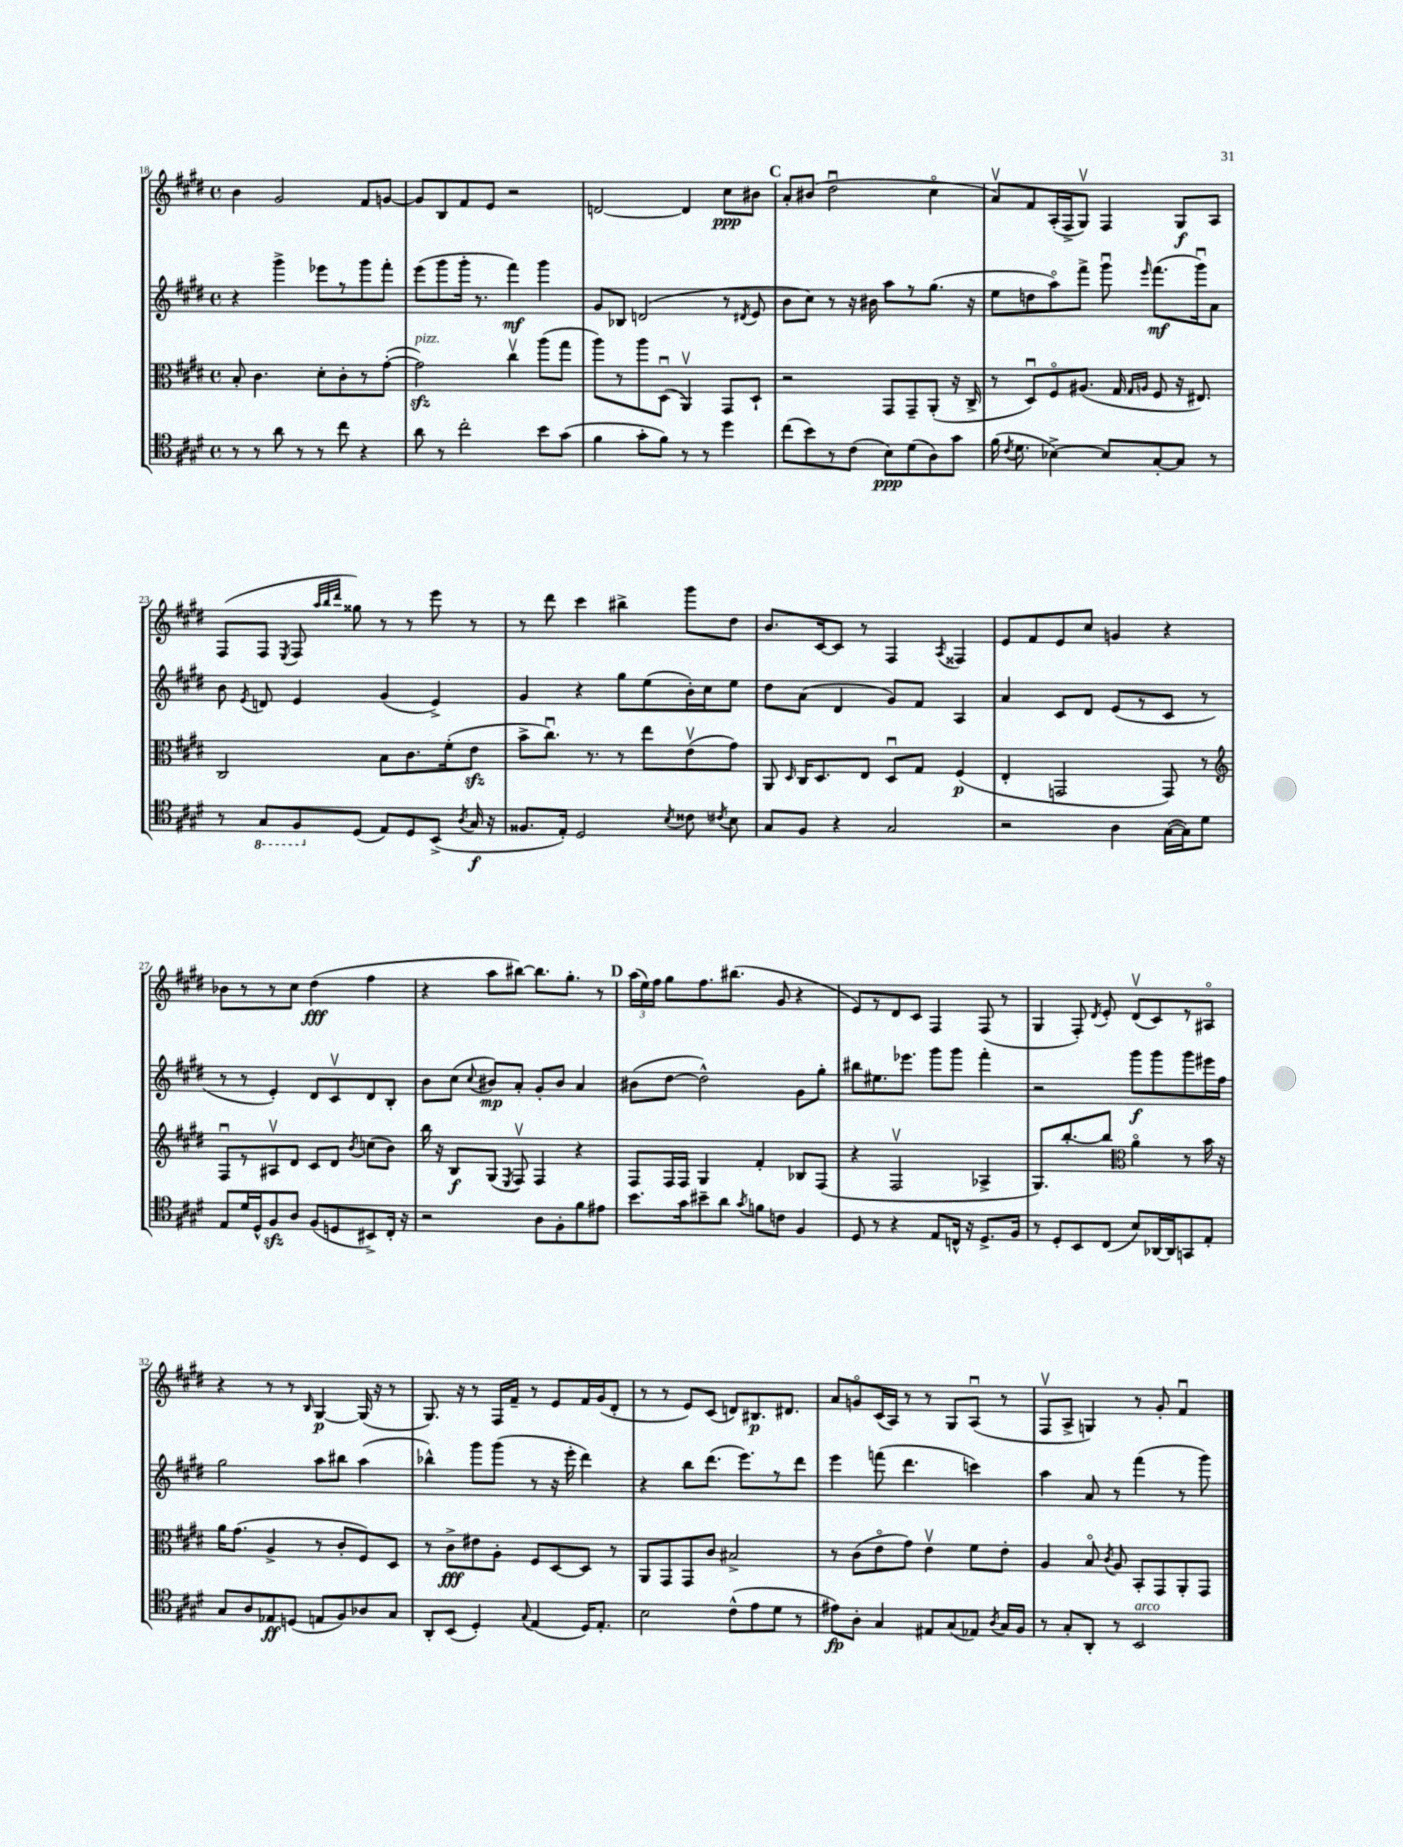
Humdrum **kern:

**kern	**kern	**kern	**kern
*staff4	*staff3	*staff2	*staff1
*clefC4	*clefC3	*clefG2	*clefG2
*k[f#c#g#d#]	*k[f#c#g#d#]	*k[f#c#g#d#]	*k[f#c#g#d#]
*M4/4	*M4/4	*M4/4	*M4/4
*met(c)	*met(c)	*met(c)	*met(c)
8r	8B'/	4r	4b\
8r	4.c#\	.	.
8a\	.	4ggg#^\	2g#/
8r	.	.	.
8r	8d#'\L	8eee-\L	.
8cc#\	8c#'\	8r	.
4r	8r	8ggg#\	8f#/L
.	([8g#'\J	8fff#'\J	[8g/J
=	=	=	=
8a\	2g#\])	(8eee\L	8g/]L
8r	.	8ggg#\	8B/
2cc#'\	.	16ggg#'\Jk	8f#/
.	.	8.r	.
.	.	.	8e/J
.	4cc#v\	4fff#\)	2r
8b\L	(8aa\L	4ggg#\	.
(8g#\J	8gg#\J	.	.
=	=	=	=
4f#\	8aa\L)	8g#/L	[2d/
.	8r	8B-/J	.
8g#'\L	8aa\	(2d/	.
8f#\J)	(8D#u\J	.	.
8r	4AAv/)	.	4d/]
8r	.	.	.
4dd#\	8GG#/L	8r	8cc#\L
.	.	8qd#/	.
.	8D#`/J	8e/	8b#\J
=	=	=	=
(8cc#\L	2r	8b\L	8a'/L
8b\)	.	8cc#\J)	(8b#/J
8r	.	8r	2dd#u\
(8c#\J	.	16r	.
.	.	16b#\	.
8B\L)	8GG#/L	8aa\L	.
(8d#\	8GG#~/	8r	.
8A\)	(8AA'/J	(8.gg#\J	4cc#o\
8g#\J	16r	.	.
.	16C#^/	16r	.
=	=	=	=
(16f#\	8r	8ee\L	8av/L)
8qc#/	.	.	.
8.d#\	.	.	.
.	8D#u/L)	8dd\	8f#/
[4B-^\)	8F#o/	8aao\)	(16A'/L
.	.	.	16F#^/J
.	(8.A#/J	8fff#^\J	8G#v/J)
8B-/]L	.	8ggg#u\	4F#/
.	16G#/	.	.
.	16qqG#/LL	.	.
.	16qqA/JJ	16qqeee/	.
[8G#'/	8F#/	(8.fff#\L	.
8G#/]J	16r	.	8G#/L
.	8.E#/)	16ggg#u\k)	.
8r	.	8a\J	8A/J
=	=	=	=
8r	2C#/	8b\	(8F#/L
.	.	8qe/	.
8GG#/L	.	8d/	8F#/J
.	.	.	8qE/
8FF#/	.	4e/	8F#/
.	.	.	32qqaa/LLL
.	.	.	32qqbb/
.	.	.	32qqddd#/JJJ
(8D#/J	.	.	8gg##\)
8E/L)	8B\L	(4g#/	8r
8D#/	8.c#\	.	8r
(8BB^/J	.	4e^/)	8eee\
.	(16f#'\k	.	.
8qA/	.	.	.
16G#/	8e\J	.	8r
16r	.	.	.
=	=	=	=
8.F##/L	8b^\L	4g#/	8r
.	8.cc#u\J)	.	8ddd#\
16E'/Jk)	.	.	.
2D#/	.	4r	4ccc#\
.	8.r	.	.
.	8r	8gg#\L	4bb#^\
.	8ee\L	(8ee\	.
8qB/	.	.	.
8c##\	(8ev\	16b'\L)	8ggg#\L
.	.	16cc#\J	.
8qc#/	.	.	.
8B\	8g#\J)	8ee\J	8dd#\J
=	=	=	=
8G#/L	8AA/	8dd#\L	8.b/L
.	16qqD#/	.	.
8F#/J	16C#/LK	(8a\J	.
.	8.D#/	.	[16c#/k
4r	.	4d#/	8c#/]J
.	8E/J	.	8r
2G#/	8D#u/L	8g#/L)	4F#/
.	8G#/J	8f#/J	.
.	.	.	8qA/
.	(4F#/	4A/	4F##/
=	=	=	=
2r	4E'/	4a/	8e/L
.	.	.	8f#/
.	2GG/	8c#/L	8e/
.	.	8d#/J	8cc#/J
4A\	.	(8e/L	4g/
.	.	8r	.
([16G#\LL	8GG/)	8c#/J	4r
16G#\]J)	.	.	.
8d#\J	8r	8r	.
=	=	=	=
*	*clefG2	*	*
8E/L	8F#u/L	8r	8b-\L
16d#/L	8r	8r	8r
16D#^^/J	.	.	.
8F#/	8A#v/	4e'/)	8r
8A/J	8d#/J	.	8cc#\J
(8F#/L	8c#/L	8d#/L	(4dd#\
8D/	8d#/J	8c#v/	.
.	8qb/	.	.
8BB#^/)	(8cc\L	8d#/	4ff#\
16C#'/Jk	8b\J)	8B'/J	.
16r	.	.	.
=	=	=	=
2r	16bb\	8b\L	4r
.	16r	.	.
.	8B/L	(8cc#\J	.
.	.	8qqcc#/	.
.	(8G#/J	8b#/L)	8aa\L
.	8qE/	.	.
.	8F#v/)	8a'/J	[8bb#\J)
8A\L	4F#/	8g#'/L	8.bb#\]L
8F#'\	.	8b#/J	.
.	.	.	8.gg#'\J
8f#\	4r	4a/	.
8e#\J	.	.	8r
=	=	=	=
8.b\L	8F#/L	(8b#\L	(24aa\LL
.	.	.	24ee\)
.	.	.	24ff#\JJ
.	16F#/L	[8dd#\J	8gg#\L
16g#\k	16F#/JJ	.	.
8b#~\	4G#/	2dd#^^\])	8.ff#\
8a\J	.	.	.
.	.	.	(8.bb#\J
8qg#/	.	.	.
8f\L	4f#'/	.	.
8c\J	.	.	8g#/
4F#/	8B-/L	8g#\L	4r
.	(8F#/J	8gg#'\J	.
=	=	=	=
8D#/	4r	8bb#\L	8e/L)
8r	.	8.ee#\	8r
4r	2F#v/	.	8d#/
.	.	8.eee-\J	.
.	.	.	8c#/J
8E/L	.	8ggg#\L	4F#/
16C^^/Jk	.	8ggg#\J	.
16r	.	.	.
8.D#^/L	4A-^/	4fff#'\	(8F#/
.	.	.	8r
16F#/Jk	.	.	.
=	=	=	=
8r	8.G#/L)	2r	4G#/
8D#'/L	.	.	.
.	[8.bb'/	.	.
8BB/	.	.	8F#'/)
.	.	.	8qd#/
(8C#/J	8bb/]J	.	8e'/
*	*clefC3	*	*
8B/L)	4ao\	8ggg#\L	(8d#v/L
[16AA-/L	.	8ggg#\	8c#/)
16AA-/]J	.	.	.
8GG/	8r	8ggg#\	8r
8E'/J	16b\	16eee#\L	8A#o/J
.	16r	16ff#\JJ	.
=	=	=	=
8G#/L	16a\LK	2gg#\	4r
.	(8.g#\J	.	.
8A/	.	.	.
8E-/	4A^/	.	8r
(8D/J	.	.	8r
.	.	.	16qqB/
8E/L	8r	8aa\L	[4G#/
8F#/)	8c#'/L	8bb#\J	.
8A-/	8F#/)	(4aa\	(16G#/]
.	.	.	16r
8G#/J	8D#/J	.	8r
=	=	=	=
8AA'/L	8r	4bb-^^\)	8.G#/)
(8BB/J	8c#^\L	.	.
.	.	.	16r
4D#'/)	8e#\	8ggg#\L	8r
.	8A'\J	(8ggg#\J	16F#/LL
.	.	.	16f#~/JJ
8qqG#/	.	.	.
(4E/	8F#/L	8r	8r
.	[8D#/	16r	8e/L
.	.	16eee'\	.
16D#/LK)	8D#/]J	4ddd#\)	16f#/L
8.E'/J	.	.	(16g#/J
.	8r	.	8d#'/J
=	=	=	=
2B\	8AA/L	4r	8r
.	8GG#/	.	8r
.	8GG#/	8bb\L	8e/L)
.	8c#/J	(8.ddd#\J	(8c#/J
(8c#^^\L	2B#^/	.	8d/L)
.	.	8.eee\L)	.
8e\	.	.	8.B#/
8d#\J	.	8r	.
.	.	.	8.d#/J
8r	.	8ddd#\J	.
=	=	=	=
8e#\L)	8r	4eee\	8a/L
8A'\J	(8c#\L	.	8go/
4G#/	8eo\	(8fff\	(16c#/L
.	.	.	16A/JJ)
.	8g#\J)	4.ddd#\	8r
8E#/L	4ev\	.	8r
(8G#/	.	.	8G#/L
8E-/J)	8f#\L	4ccc\)	(8Au/J
8qA/	.	.	.
16G#/LL	8e'\J	.	8r
16F#/JJ	.	.	.
=	=	=	=
8r	4A/	4aa\	8F#v/L
8G#'/L	.	.	8A^/J
8AA'/J	8Bo/	8a/	4G/)
.	8qc#/	.	.
8r	8A/	8r	.
2BB/	8BB'/L	(4fff#\	8r
.	8GG#/	.	8g#'/
.	8AA'/	8r	4f#u/
.	8GG#/J	8ggg#\)	.
==	==	==	==
*-	*-	*-	*-
